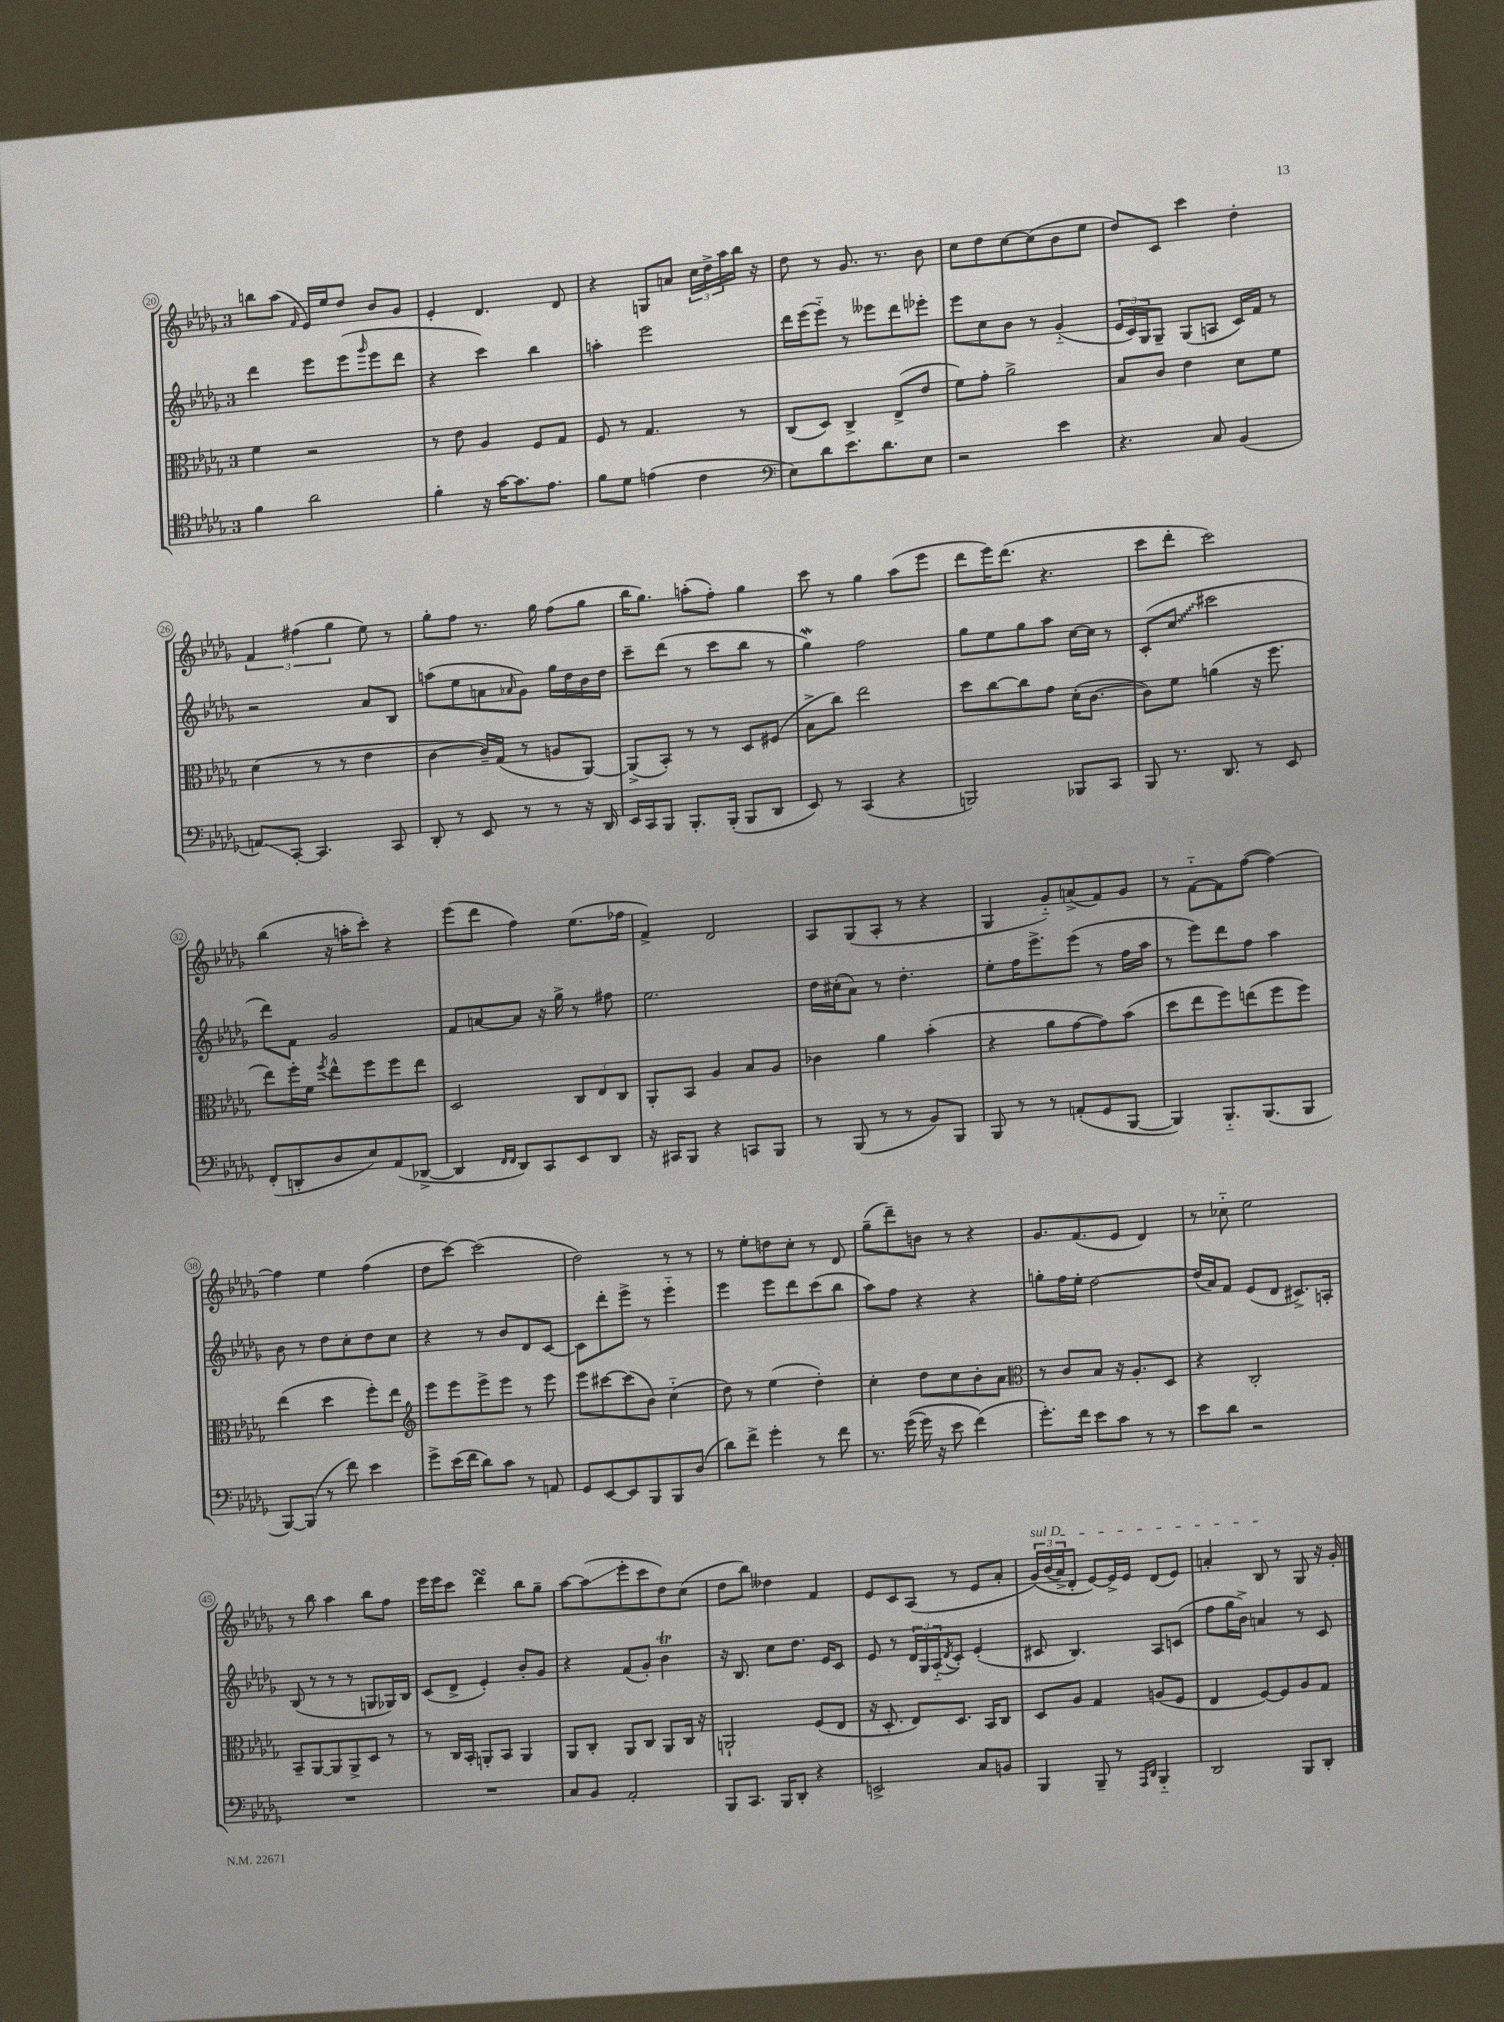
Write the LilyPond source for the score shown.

<<
\new StaffGroup <<
\new Staff = "s0" {
    \clef treble \key des \major \once \override Staff.TimeSignature.style = #'single-digit \time 3/4
    b''8 aes''8( \grace { f'16 } ees'16) ees''16 des''8 bes'8 ges'8 |
    ees'4-. des'4. des'8 |
    r4 g8 a'8 \tuplet 3/2 { c''16 des''16-> aes''16 } bes''16 r16 |
    des''8 r8 ges'8. r8. bes'8 |
    c''8 des''8 c''8~ c''8( bes'8 ees''8 |
    des''8) c'8 c'''4 des''4-. |
    \tuplet 3/2 { f'4 fis''4( ges''4 } ees''8) r8 |
    ges''8-. f''8 r8. ges''16 f''8( ges''8 |
    bes''16 ges''8.) a''8-.( f''8-.) ges''4 |
    c'''8 r8 ges''4 aes''8( ees'''8 |
    des'''8 ees'''16) des'''8.( r4. |
    c'''8 des'''8-. c'''2) |
    bes''4( r16 a''16-. c'''8-.) r4 |
    ees'''8( des'''8 f''4) ees''8.( fes''16 |
    f'4->) des'2 |
    aes8 ges8( aes8-. r8 r4 |
    ges4 ges'8-_) a'8->( f'8) ges'8 |
    r8 f'8~-_ f'8 f''8~( f''4~) |
    f''4 ees''4 f''4( |
    des''8 c'''8~) c'''2( |
    des''2) r8 r8 |
    r8 ees''8-. d''8 c''8-. r8 des'8 |
    ges''8--( des'''8--) b'8 r8 r4 |
    ges'8. f'8.( ees'8 des'4) |
    r8 ces''8-_ ees''2 |
    r8 bes''8 aes''4 bes''8 f''8 |
    ees'''16 ees'''16 c'''8 des'''4\turn bes''8 ges''8-- |
    aes''8~ aes''8\glissando( ees'''8-. c'''8 des''8) c''8( |
    des''8 bes''8) deses''4 f'4 |
    ees'8 c'8 aes8( r8 ees'8 aes'8-. |
    \tuplet 3/2 { \once \override TextSpanner.bound-details.left.text = \markup { \italic "sul D" } ges'16\startTextSpan)\( bes'16( aes'16->) } des'8-. ees'8~\) ees'16-> ees'16 des'8( ees'8) |
    a'4-. bes8\stopTextSpan r8 ges8 r16 ges'16-. \bar "|." |
}
\new Staff = "s1" {
    \clef treble \key des \major \once \override Staff.TimeSignature.style = #'single-digit \time 3/4
    des'''4 ees'''8 ees'''8( \grace { ges'''16 } ees'''8 des'''8 |
    r4 c'''4) bes''4 |
    a''4-. ees'''2 |
    des'''16 ees'''16( ees'''8-_) r8 eeses'''8 des'''8 ees'''8-. |
    ees'''8 c''8 bes'8 r8 ges'4-_( |
    \tuplet 3/2 { ees'16 c'16) ges16 } ges8-- ges8( a8 c'16) f'16 r8 |
    r2 aes'8 bes8 |
    a''8( ees''8 a'8 \grace { aes'16 } ges'8) ges''16 des''16 bes'16 des''16 |
    c'''8-- des'''8( r8 c'''8 bes''8 r8 |
    ges''4\mordent) f''2 |
    ges''8 ees''8 ges''8 aes''8 c''16~ c''16 r8 |
    c'8-.( \once \override Glissando.style = #'zigzag c''8\glissando cis'''2 |
    des'''8) f'8 ges'2 |
    f'8 a'8~ a'8 r16 ges''16-> r8 fis''8 |
    ees''2. |
    des''16 cis''16-.( aes'8) r8 des''4.-. |
    ees''8-. f''16 ees'''8.-> ees'''8( r8 f''16 aes''16 |
    r8 ees'''8) des'''8 f''8 aes''4 |
    bes'8 r8 des''8 c''8-. des''8 c''8 |
    r4 r8 bes'8 des'8 c'8~ |
    c'8 des'''8-. ees'''8-> r8 ees'''4-_ |
    ees'''4 ees'''8 des'''8 c'''8( bes''8 |
    aes''8) f''8 r4 r4 |
    g''8-. f''16 ees''16-. des''2~ |
    des''16( aes'16) f'8 ees'8( des'8 cis'8.->) a16-. |
    bes8( r8 r8 r8 g8 ges16) bes16 |
    c'8( des'8-> ees'4-.) bes'8-. ges'8 |
    r4 f'8( ges'8-.) bes'4\trill |
    r16 bes8. c''8 des''8. ees'16 c'8 |
    ees'8 r8 \tuplet 3/2 { des'16 ges16 aes16-_( } \acciaccatura { des'8 } c'8-.) ees'4-.( |
    cis'8 bes4.) aes8 c'8( |
    f''8 ges''16 bes'16->) a'4 r8 c'8 \bar "|." |
}
\new Staff = "s2" {
    \clef alto \key des \major \once \override Staff.TimeSignature.style = #'single-digit \time 3/4
    f'4 r2 |
    r8 ees'8 aes4 f8 ges8 |
    f8 r8 ges4. r8 |
    c8( des8) c4-> ees8->( ees'8 |
    f'8) ges'8-. aes'2-> |
    bes8 c'8 ees'4 des'8 f'8 |
    des'4( r8 r8 ees'4 |
    c'4~ c'16--) ges16( r8 a8 aes,8~) |
    aes,8->( bes,8-.) r8 r8 des8 fis8( |
    bes8-> c''8) ees''2 |
    des''8 c''8~ c''8 ges'8 des'16-.( c'8.~ |
    c'8) f'8 a'4( r16 f''8. |
    ees''8) f''16-. f'16 \acciaccatura { f''8 } ees''8-^ f''8 f''8 ees''8 |
    des2 \tuplet 3/2 { c8 ees8 c8 } |
    aes,8-. bes,8 aes4 bes8 aes8 |
    ces'4 aes'4 bes'4-.( |
    r4 aes'8 ges'8~ ges'8) bes'8( |
    des''8 ees''8 f''8) e''8( f''8 f''8) |
    ees''4( des''4 f''8-.) ees''8 |
    \clef treble ees'''8 ees'''8 ees'''8-> ees'''8 r8 ees'''8 |
    ees'''8 cis'''8~ cis'''8( bes'8) c''4-_( |
    des''8) r8 ees''4( des''4-.) |
    c''4-. des''8 c''8 bes'8-. aes'8 |
    \clef alto r8 c'8 bes8 r16 aes8.-. des8 |
    r4 c2-. |
    bes,8-- aes,8~ aes,8 aes,8-> des8 r8 |
    r8 c16 bes,16-. a,8-. bes,8 a,4 |
    aes,8 c8-. aes,8 c8 aes,8 c16 r16 |
    a,2-! f8( ees8 |
    r16 des8.-. ees8) des8. bes,16 c8 |
    des8 aes8 ges4 a8( f8 |
    ees4 f8~) f8 aes8 ges8 \bar "|." |
}
\new Staff = "s3" {
    \clef tenor \key des \major \once \override Staff.TimeSignature.style = #'single-digit \time 3/4
    f'4 aes'2 |
    f'4-. r16 ges'16~ ges'8. ees'8. |
    f'8 des'8 e'4( c'4 |
    \clef bass ees8) des'8 ees'8. des'8. ees8 |
    r2 ees'4 |
    r4. c8 bes,4( |
    a,8\glissando) c,8~-. c,4. c,8 |
    des,8-. r8 ees,8 r8 r8 r16 des,16 |
    ees,16 c,16 bes,,8 bes,,8.-. bes,,16-.( bes,,8 des,8 |
    ees,8) r8 c,4( r4 |
    b,,2) bes,,8 c,8 |
    bes,,8 r8. des,8. r8 ees,8 |
    f,8-.( d,8-. des8 ees8) aes,8( des,8~-> |
    des,4 \grace { f,16 f,16 } des,8) c,8 ees,8 des,8 |
    r16 cis,16 bes,,8 r4 c,8 bes,,8 |
    r8 bes,,8( r8 r8 bes,8) bes,,8 |
    bes,,8 r8 r8 a,8-.( ges,8 bes,,8~ |
    bes,,4) bes,,8.-_ bes,,8.( bes,,8 |
    bes,,8~) bes,,8( r8 f'8) ees'4 |
    ges'8-> ees'16( f'16 des'8) c'8 r8 a,8 |
    ges,8 ees,8~ ees,8 bes,,8 bes,,8 des8( |
    des'8) f'8-> ges'4-. r8 f'8 |
    r8. ges'16(\( ges'16) r16 ees'8 f'4(\) |
    ges'8.-.) f'16 ees'8 c'8 r8 r8 |
    ees'8 des'8 r2 |
    R2. |
    R2. |
    c8 bes,8 aes,2-. |
    bes,,8 c,8. bes,,16 des,8-. r4 |
    e,2-> c8 b,8 |
    bes,,4 bes,,8-- r8 \grace { aes,,16 des,16 } bes,,4-_ |
    des,2 bes,,8 des,8-. \bar "|." |
}
>>
>>
\layout { \context { \Score currentBarNumber = #20 \override BarNumber.stencil = #(make-stencil-circler 0.1 0.3 ly:text-interface::print) } }
